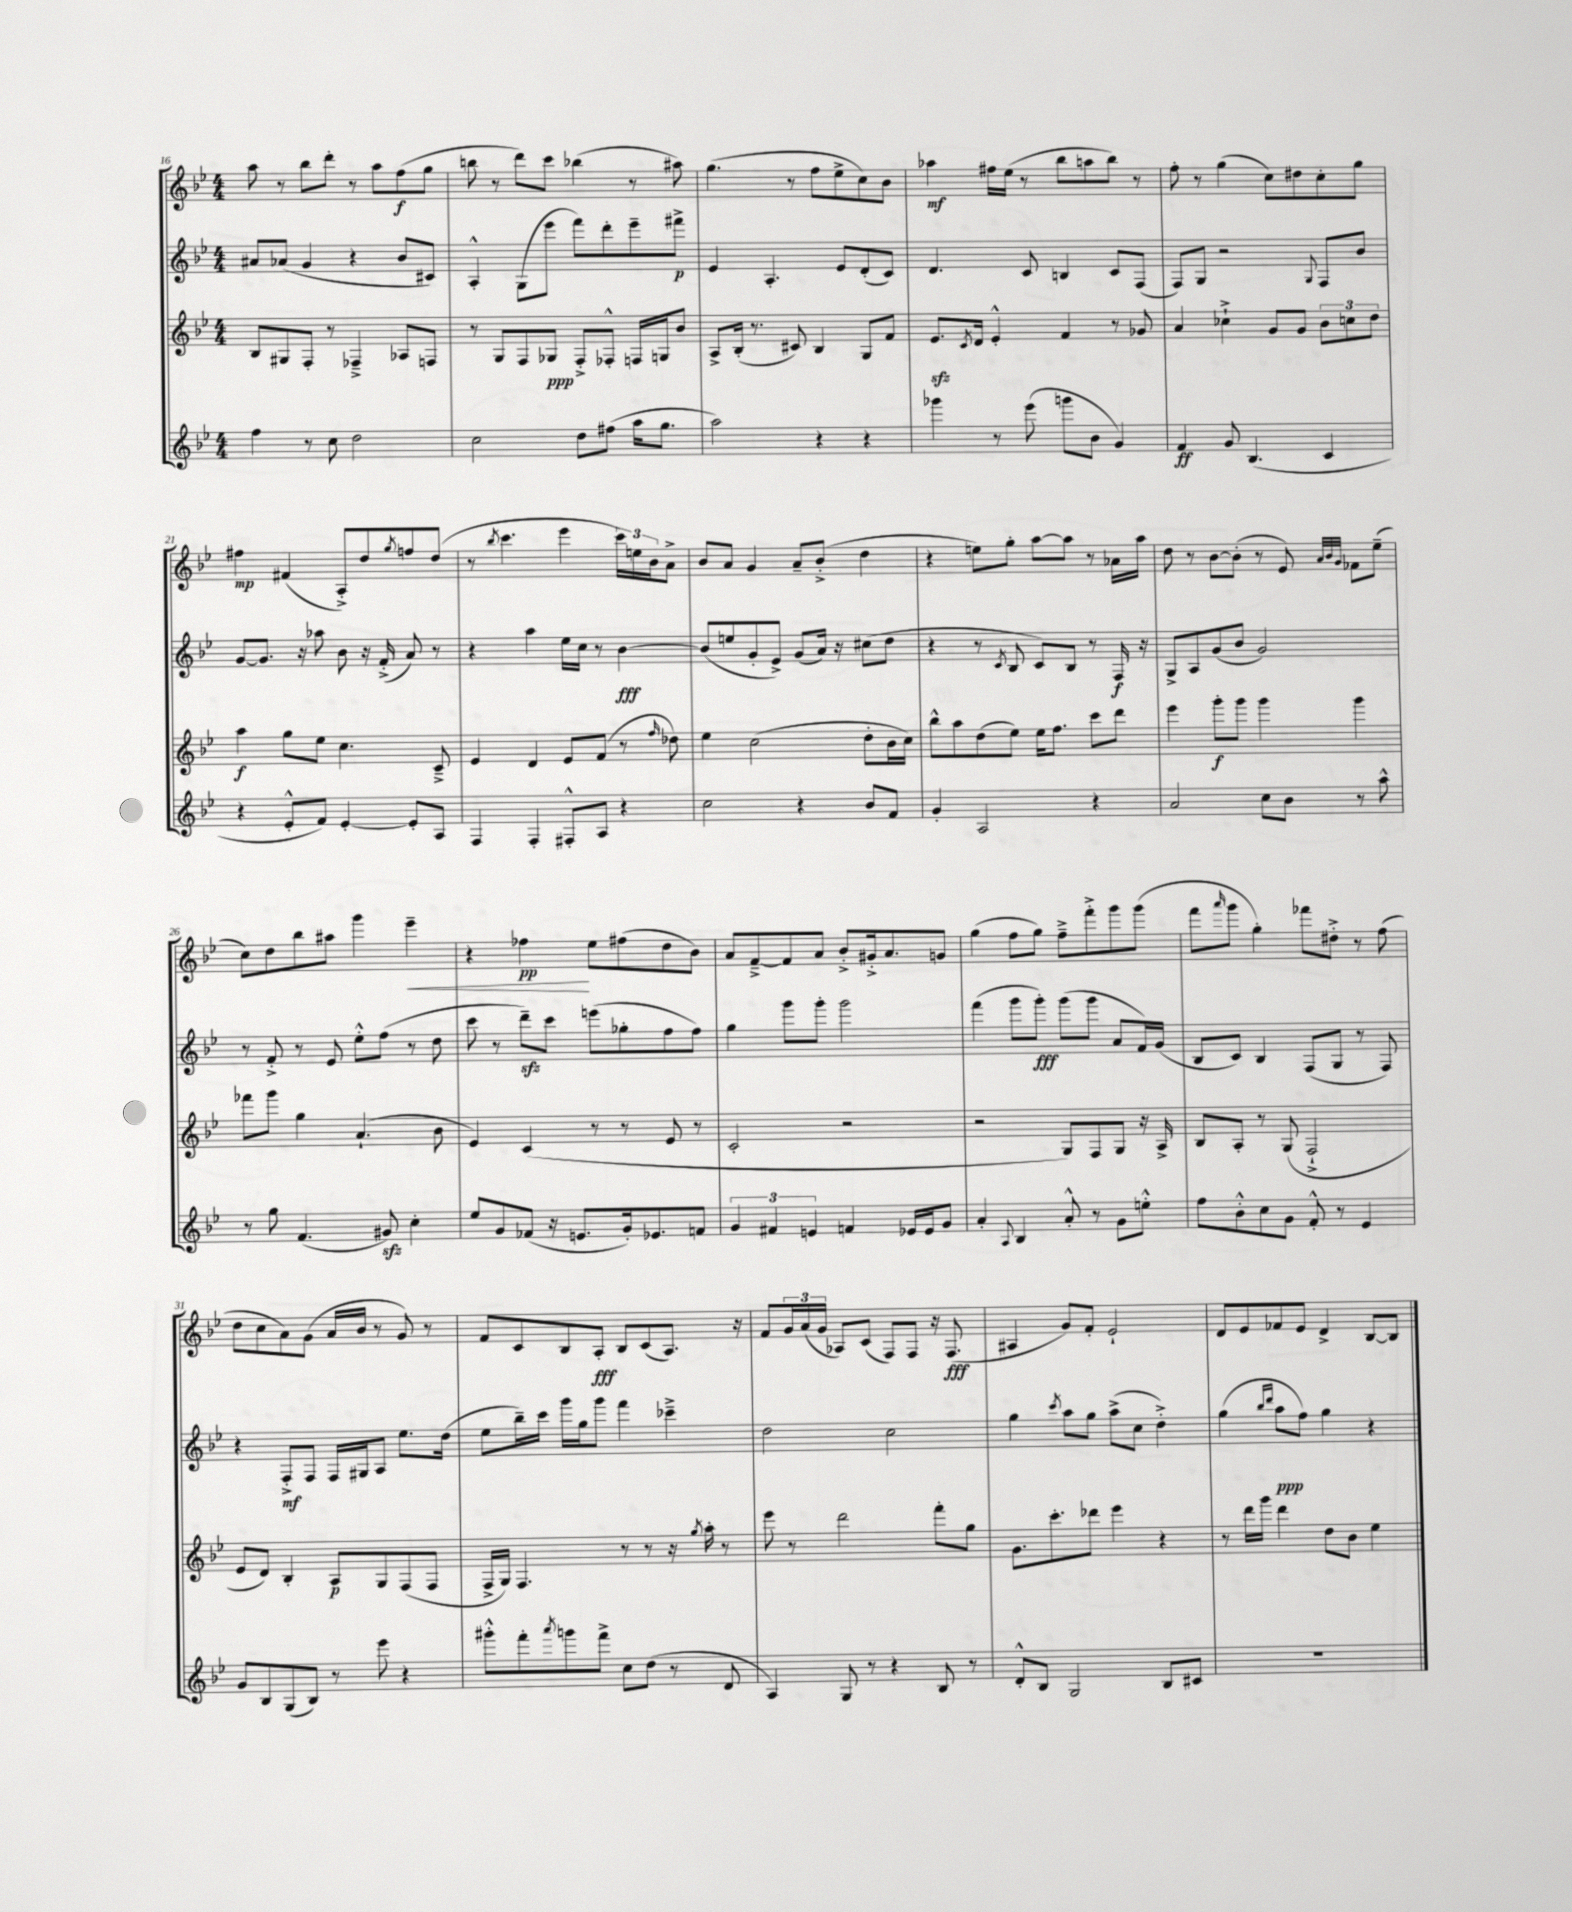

**kern	**kern	**kern	**kern
*staff4	*staff3	*staff2	*staff1
*clefG2	*clefG2	*clefG2	*clefG2
*k[b-e-]	*k[b-e-]	*k[b-e-]	*k[b-e-]
*M4/4	*M4/4	*M4/4	*M4/4
4ff	8B-	8a#	8aa
.	8G#	(8a-	8r
8r	8F'	4g	8bb-
8cc	8r	.	8ddd'
2dd	4F-~^	4r	8r
.	.	.	8aa
.	8A-	8b-	(8ff
.	8F	8c#)	8gg
=	=	=	=
2cc	8r	4A'^^	8bb
.	8G	.	8r
.	8F	(8G	8ddd)
.	8G-	8eee-	8ccc
8dd	8F'^	8fff)	(4bb-
(8ff#	8F-'^^	8ddd'	.
16aa	16F	8eee-~	8r
8.gg	16G	.	.
.	8b-	8fff#^	8aa#)
=	=	=	=
2aa)	8A^	4e-	(4.gg
.	(16B-'	.	.
.	8.r	.	.
.	.	4.A'	.
.	8c#)	.	8r
4r	4B-	.	8ff
.	.	8e-	8ee-^
4r	8G	(8d'	8cc)
.	8f	8c)	8b-
=	=	=	=
4ggg-	8.e-	4.d	4aa-
.	8qc	.	.
.	16d	.	.
8r	4e-'^^	.	16ff#
.	.	.	(16ee-
(8eee-	.	8c	8r
8ggg	4f	4B	8bb-
8b-	.	.	8aa
4g)	8r	8c	8bb-)
.	8g-	(8F	8r
=	=	=	=
4f	4a	8F)	8ff'
.	.	8G	8r
8g	4cc-`^	2r	(4gg
(4.B-	.	.	.
.	8g	.	8cc)
.	8g	.	8dd#
.	.	8qqG	.
4c	12b-	8F	8cc'
.	12cc	.	.
.	.	8b-	8gg
.	12dd	.	.
=	=	=	=
4r	4aa	[8g	4ff#
.	.	8.g]	.
8e-'^^	8gg	.	(4f#
.	.	16r	.
8f)	8ee-	8aa-	.
[4e-'	4.cc	8b-	8A'^)
.	.	16r	8dd
.	.	(16f'^	.
.	.	.	8qgg
8e-']	.	8a)	8ff
8A	8c~^	8r	(8dd
=	=	=	=
4F	4e-	4r	8r
.	.	.	8qbb-
.	.	.	4.ccc
4F'	4d	4aa	.
8F#'^^	8e-	16ee-	4eee-
.	.	16cc	.
8A	(8f	8r	.
4r	8r	[4b-	24ccc)
.	.	.	24ee
.	.	.	24b-
.	16qqff	.	.
.	8dd-)	.	8a^
=	=	=	=
2cc	4ee-	(8b-]	8b-
.	.	8ee	8a
.	(2cc	8g'	4g
.	.	8e-^)	.
4r	.	(8g	8a~
.	.	16a)	(8b-'^
.	.	16r	.
8b-	8dd'	(8cc#	4dd
8f	16b-	8dd	.
.	16cc)	.	.
=	=	=	=
4g'	8bb-^^	4r	4r
.	8aa	.	.
2A	(8dd	8r	8ee)
.	.	8qc	.
.	8ee-)	8B-	8gg'
.	16ee-	8c)	[8aa
.	8.ff	.	.
.	.	8B-	8aa]
4r	8ccc	8r	8r
.	8ddd	16F	16a-
.	.	16r	16aa
=	=	=	=
2a	4eee-	8G^	8dd
.	.	8A	8r
.	8ggg'	(8g	[8b-
.	8ggg	8b-	(8b-']
8cc	4ggg	2g)	8r
8b-	.	.	8e-)
.	.	.	32qqa
.	.	.	32qqb-
.	.	.	32qqg
8r	4ggg	.	8f-
8aa^^	.	.	(8ee-~
=	=	=	=
8r	8fff-	8r	8cc)
8gg	8ggg	8f'^	8dd
(4.f	4gg	8r	8bb-
.	.	8e-	8aa#
.	(4.a`	8ee-'^^	4ggg
8g#)	.	(8ff	.
4cc'	.	8r	4eee-~
.	8b-	8dd	.
=	=	=	=
8ee-	4e-)	8ccc	4r
8g	.	8r	.
(8f-	(4c	8ddd~)	4ff-
16r	.	8ccc	.
8.e	.	.	.
.	8r	(8eee	8ee-
16g')	8r	8gg-'	(8ff#
8.e-	.	.	.
.	8e-	8ff	8dd
8f	8r	8ff)	8b-)
=	=	=	=
6g	2c'	4gg	8a
.	.	.	[8f~^
6f#	.	.	.
.	.	8ggg	8f]
6e	.	.	.
.	.	8ggg'	8a
4f	2r	2ggg	8b-'^
.	.	.	16g#'^
.	.	.	8.a
16e-	.	.	.
16e-	.	.	.
8g	.	.	8g
=	=	=	=
4a'	2r	(4fff	(4gg
8qqA	.	.	.
4B-	.	8ggg	8ff
.	.	8ggg')	8gg)
8a'^^	8G)	(8ggg	8ff~^
8r	8F	8ggg	8fff'^
8g	8G	8a	8ggg
8ee'^^	16r	16f)	(8ggg
.	16A^	(16g	.
=	=	=	=
8ff	8B-	8B-	8fff
.	.	.	16qqaaa
8b-'^^	8A'	8c)	8ggg
8cc	8r	4B-	4gg')
8g	(8G	.	.
8f'^^	2F`^	(8F	8fff-
8r	.	8G	8dd#'^
4e-	.	8r	8r
.	.	8F)	(8ff
=	=	=	=
8g	8e-	4r	8dd
8B-	8d)	.	8cc
(8G	4B-'	8F'^	8a)
8B-)	.	8F	(8g
8r	8A	16F	16a
.	.	16G#	16b-
8eee-	8G	8A	8r
4r	(8F	8.ee-	8g)
.	8F	.	8r
.	.	(16dd	.
=	=	=	=
8ggg#'^^	16F^	8ee-	8f
.	16G)	.	.
8fff'	4.F	16bb-~)	8c
.	.	16ccc	.
8qaaa	.	.	.
8ggg	.	16ggg	8B-
.	.	16gg	.
8fff^	.	8ggg	8A'
8cc	8r	4fff	8B-
(8dd	8r	.	(8c
8r	16r	4ccc-~^	8.A)
.	8qgg	.	.
.	16aa'	.	.
8d	8r	.	.
.	.	.	16r
=	=	=	=
4A)	8eee-	2dd	8f
.	8r	.	24g
.	.	.	(24a
.	.	.	24g
8G	2ddd	.	8A-)
8r	.	.	(8c
4r	.	2cc	8F)
.	.	.	8F
8B-	8fff'	.	16r
.	.	.	(8.F
8r	8gg	.	.
=	=	=	=
8d'^^	8.g	4gg	4A#
8B-	.	.	.
.	8.ccc'	.	.
.	.	8qccc	.
2G	.	8aa	8g)
.	8ddd-	8gg	8f'
.	4eee-	(8aa^	2e-`
.	.	8cc	.
8B-	4r	4dd'^)	.
8c#	.	.	.
=	=	=	=
1r	8r	(4gg	8d
.	16ddd	.	8e-
.	16ggg	.	.
.	.	16qqbb-	.
.	.	16qqddd	.
.	4ddd	8aa	8f-
.	.	8ff)	8e-
.	8dd	4gg	4d^
.	8b-	.	.
.	4ee-	4r	[8B-
.	.	.	8B-]
==	==	==	==
*-	*-	*-	*-
